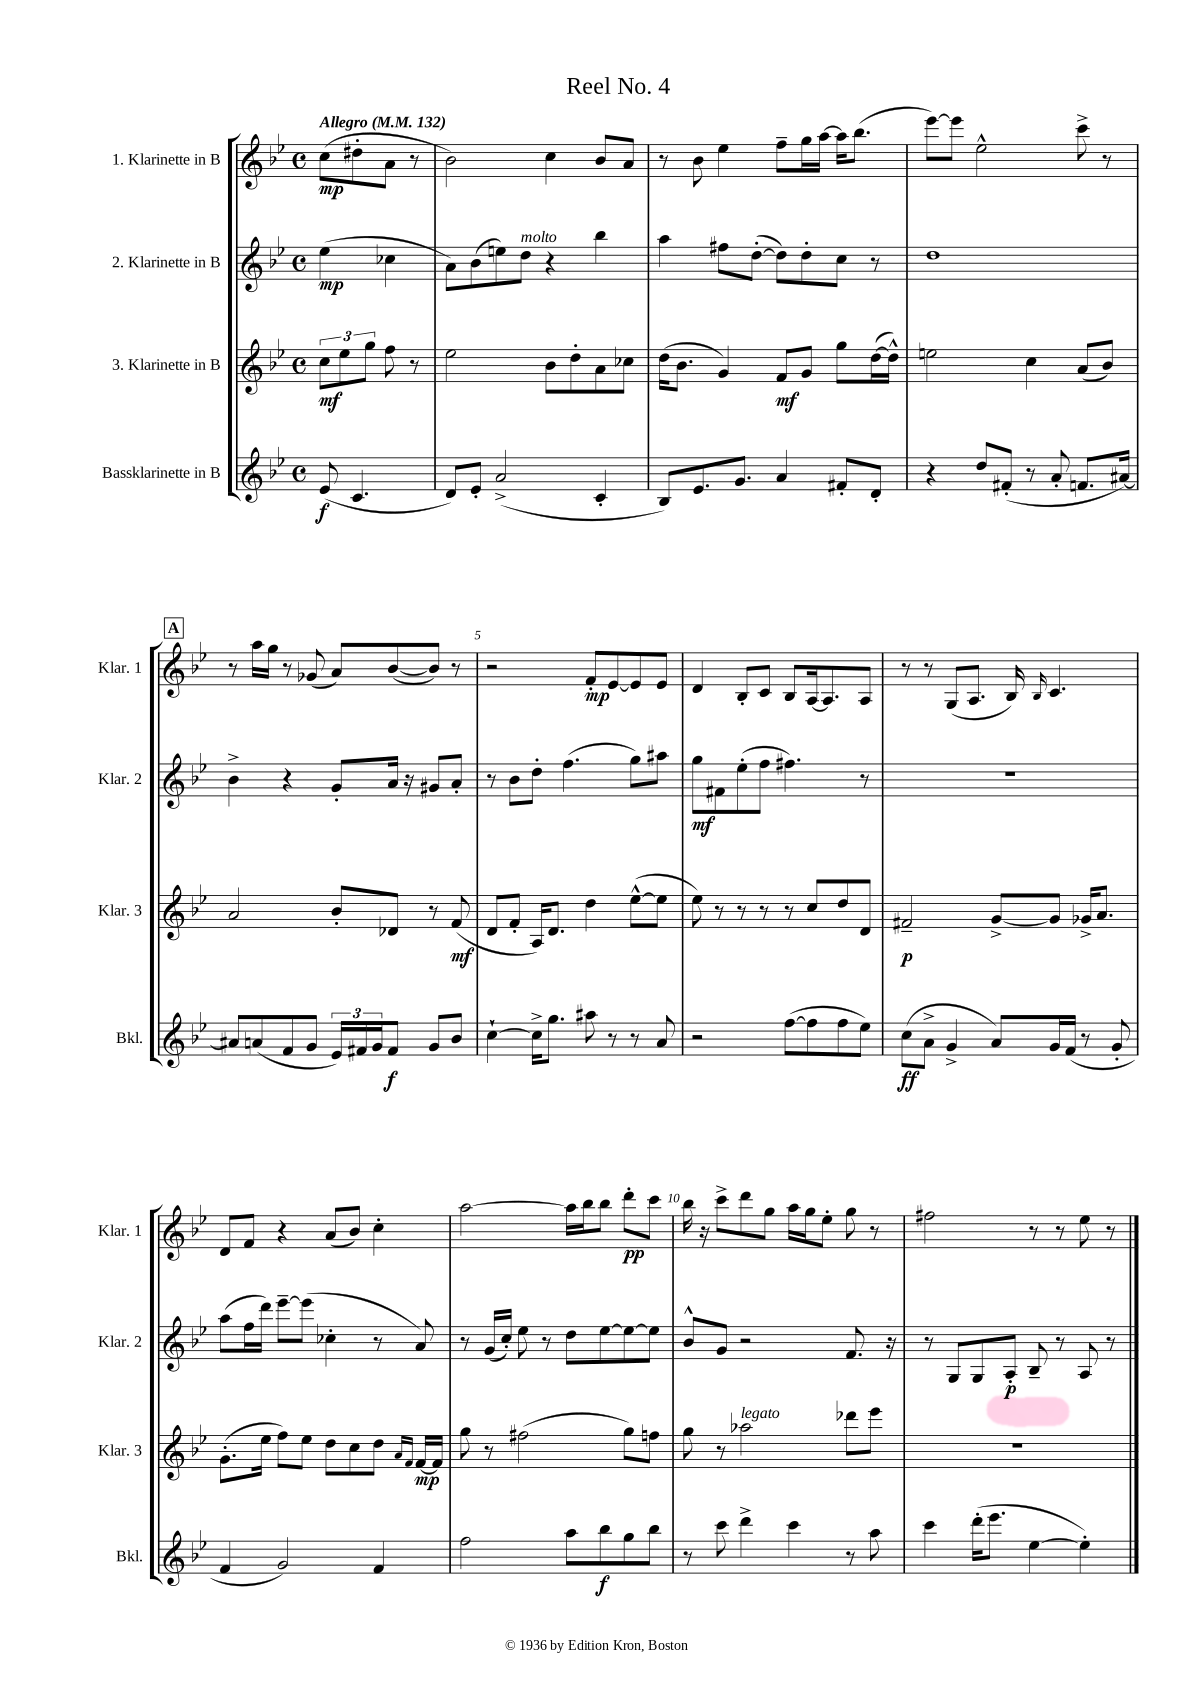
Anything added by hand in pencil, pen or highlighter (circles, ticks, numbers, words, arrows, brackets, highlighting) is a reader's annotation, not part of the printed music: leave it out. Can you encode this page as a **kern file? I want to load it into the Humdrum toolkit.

**kern	**dynam	**kern	**dynam	**kern	**dynam	**kern	**dynam
*part4	*part4	*part3	*part3	*part2	*part2	*part1	*part1
*staff4	*staff4	*staff3	*staff3	*staff2	*staff2	*staff1	*staff1
*I"Bassklarinette in B	*	*I"3. Klarinette in B	*	*I"2. Klarinette in B	*	*I"1. Klarinette in B	*
*I'Bkl.	*	*I'Klar. 3	*	*I'Klar. 2	*	*I'Klar. 1	*
*clefG2	*	*clefG2	*	*clefG2	*	*clefG2	*
*k[b-e-]	*	*k[b-e-]	*	*k[b-e-]	*	*k[b-e-]	*
*M4/4	*	*M4/4	*	*M4/4	*	*M4/4	*
*met(c)	*	*met(c)	*	*met(c)	*	*met(c)	*
*MM132	*	*MM132	*	*MM132	*	*MM132	*
=	=	=	=	=	=	=	=
!	!	!	!	!	!	!LO:TX:a:B:t=Allegro	!
(8e-/	f	12cc\L	mf	(4ee-\	mp	(8cc\L	mp
.	.	12ee-\	.	.	.	.	.
4.c/	.	.	.	.	.	8dd#X'\	.
.	.	12gg\J	.	.	.	.	.
.	.	8ff\	.	4cc-X\	.	8a\J	.
.	.	8r	.	.	.	8r	.
=1	=1	=1	=1	=1	=1	=1	=1
8d/L)	.	2ee-\	.	8a\L)	.	2b-\)	.
8e-'/J	.	.	.	(8b-\	.	.	.
(2a^/	.	.	.	8een\)	.	.	.
!	!	!	!	!LO:TX:a:i:t=molto	!	!	!
.	.	.	.	8dd\J	.	.	.
.	.	8b-\L	.	4r	.	4cc\	.
.	.	8dd'\	.	.	.	.	.
4c'/	.	8a\	.	4bb-\	.	8b-/L	.
.	.	8cc-X\J	.	.	.	8a/J	.
=2	=2	=2	=2	=2	=2	=2	=2
8B-/L)	.	(16dd\KL	.	4aa\	.	8r	.
.	.	8.b-\J	.	.	.	.	.
8.e-/	.	.	.	.	.	8b-\	.
.	.	4g/)	.	8ff#X\L	.	4ee-\	.
8.g/J	.	.	.	.	.	.	.
.	.	.	.	([8dd'\J	.	.	.
4a/	.	8f/L	mf	8dd\L])	.	8ff~\L	.
.	.	8g/J	.	8dd'\	.	16gg\L	.
.	.	.	.	.	.	[16aa\JJ	.
8f#X'/L	.	8gg\L	.	8cc\J	.	16aa\KL]	.
.	.	.	.	.	.	(8.bb-\J	.
8d'/J	.	([16dd\L	.	8r	.	.	.
.	.	16dd^^\JJ])	.	.	.	.	.
=3	=3	=3	=3	=3	=3	=3	=3
4r	.	2een\	.	1dd	.	[8eee-\L)	.
.	.	.	.	.	.	8eee-\J]	.
8dd/L	.	.	.	.	.	2ee-^^\	.
(8f#X'/J	.	.	.	.	.	.	.
8r	.	4cc\	.	.	.	.	.
8a'/	.	.	.	.	.	.	.
8.fn/L	.	(8a/L	.	.	.	8ccc^\	.
.	.	8b-/J)	.	.	.	8r	.
[16a#X/Jk)	.	.	.	.	.	.	.
!!LO:LB:g=z
!!LO:REH:place=s1:t=A
=4	=4	=4	=4	=4	=4	=4	=4
8a#X/L]	.	2a/	.	4b-^\	.	8r	.
(8an/	.	.	.	.	.	16aa\LL	.
.	.	.	.	.	.	16gg\JJ	.
8f/	.	.	.	4r	.	8r	.
8g/J	.	.	.	.	.	(8g-X/	.
24e-/LL)	.	8b-'/L	.	8g'/L	.	8a/L)	.
24f#X/	.	.	.	.	.	.	.
24g/J	.	.	.	.	.	.	.
8f#/J	f	8d-X/J	.	16a/Jk	.	([8b-/	.
.	.	.	.	16r	.	.	.
8g/L	.	8r	.	8g#X/L	.	8b-/J])	.
8b-/J	.	(8f/	mf	8a'/J	.	8r	.
=5	=5	=5	=5	=5	=5	=5	=5
[4cc`\	.	8d/L	.	8r	.	2r	.
.	.	8f'/J	.	8b-\L	.	.	.
16cc^\KL]	.	16A/KL)	.	8dd'\J	.	.	.
8.gg\J	.	8.d/J	.	.	.	.	.
.	.	.	.	(4.ff\	.	.	.
8aa#X\	.	4dd\	.	.	.	8f'/L	mp
8r	.	.	.	.	.	[8e-/	.
8r	.	([8ee-^^\L	.	8gg\L)	.	8e-/]	.
8a/	.	8ee-\J]	.	8aa#X\J	.	8e-/J	.
=6	=6	=6	=6	=6	=6	=6	=6
2r	.	8ee-\)	.	8gg\L	mf	4d/	.
.	.	8r	.	8f#X\	.	.	.
.	.	8r	.	(8ee-'\	.	8B-'/L	.
.	.	8r	.	8ff\J	.	8c/J	.
([8ff\L	.	8r	.	4.ff#X\)	.	8B-/L	.
8ff\]	.	8cc/L	.	.	.	[16A/k	.
.	.	.	.	.	.	8.A/]	.
8ff\	.	8dd/	.	.	.	.	.
8ee-\J)	.	8d/J	.	8r	.	8A/J	.
=7	=7	=7	=7	=7	=7	=7	=7
(8cc\L	ff	2f#X~/	p	1r	.	8r	.
8a^\J	.	.	.	.	.	8r	.
4g^/	.	.	.	.	.	(8G/L	.
.	.	.	.	.	.	8.A/J	.
8a/L)	.	[8g^/L	.	.	.	.	.
.	.	.	.	.	.	16B-/)	.
.	.	.	.	.	.	16qqB-/	.
16g/L	.	8g/J]	.	.	.	4.c/	.
(16f/JJ	.	.	.	.	.	.	.
8r	.	16g-X^/KL	.	.	.	.	.
.	.	8.a/J	.	.	.	.	.
8g'/	.	.	.	.	.	.	.
!!LO:LB:g=z
=8	=8	=8	=8	=8	=8	=8	=8
4f/	.	(8.g'\L	.	(8aa\L	.	8d/L	.
.	.	.	.	16ff\L	.	8f/J	.
.	.	16ee-\Jk	.	16ddd\JJ)	.	.	.
2g/)	.	8ff\L)	.	[8eee-~\L	.	4r	.
.	.	8ee-\J	.	(8eee-\J]	.	.	.
.	.	8dd\L	.	4cc-X'\	.	(8a/L	.
.	.	8cc\	.	.	.	8b-/J)	.
4f/	.	8dd\J	.	8r	.	4cc'\	.
.	.	16qqa/LL	.	.	.	.	.
.	.	16qqf/JJ	.	.	.	.	.
.	.	[16f/LL	mp	8a/)	.	.	.
.	.	16f/JJ]	.	.	.	.	.
=9	=9	=9	=9	=9	=9	=9	=9
2ff\	.	8gg\	.	8r	.	[2aa\	.
.	.	8r	.	(16g/LL	.	.	.
.	.	.	.	16cc'/JJ)	.	.	.
.	.	(2ff#X\	.	8ee-\	.	.	.
.	.	.	.	8r	.	.	.
8aa\L	.	.	.	8dd\L	.	16aa\LL]	.
.	.	.	.	.	.	16bb-\J	.
8bb-\	f	.	.	[8ee-\	.	8bb-\J	.
8gg\	.	8gg\L)	.	8ee-\_	.	8ddd'\L	pp
8bb-\J	.	8ffn\J	.	8ee-\J]	.	8ccc\J	.
=10	=10	=10	=10	=10	=10	=10	=10
8r	.	8gg\	.	8b-^^/L	.	16bb-\	.
.	.	.	.	.	.	16r	.
8ccc\	.	8r	.	8g/J	.	8ccc^\L	.
!	!	!LO:TX:a:i:t=legato	!	!	!	!	!
4ddd^\	.	2aa-X\	.	2r	.	8ddd\	.
.	.	.	.	.	.	8gg\J	.
4ccc\	.	.	.	.	.	16aa\LL	.
.	.	.	.	.	.	16gg\J	.
.	.	.	.	.	.	8ee-'\J	.
8r	.	8ddd-X\L	.	8.f/	.	8gg\	.
8aa\	.	8eee-\J	.	.	.	8r	.
.	.	.	.	16r	.	.	.
=11	=11	=11	=11	=11	=11	=11	=11
4ccc\	.	1r	.	8r	.	2ff#X\	.
.	.	.	.	8G/L	.	.	.
(16ddd'\KL	.	.	.	8G/	.	.	.
8.eee-\J	.	.	.	.	.	.	.
.	.	.	.	8A'/J	p	.	.
[4ee-\	.	.	.	8B-~/	.	8r	.
.	.	.	.	8r	.	8r	.
4ee-'\])	.	.	.	8A/	.	8ee-\	.
.	.	.	.	8r	.	8r	.
==	==	==	==	==	==	==	==
*-	*-	*-	*-	*-	*-	*-	*-
